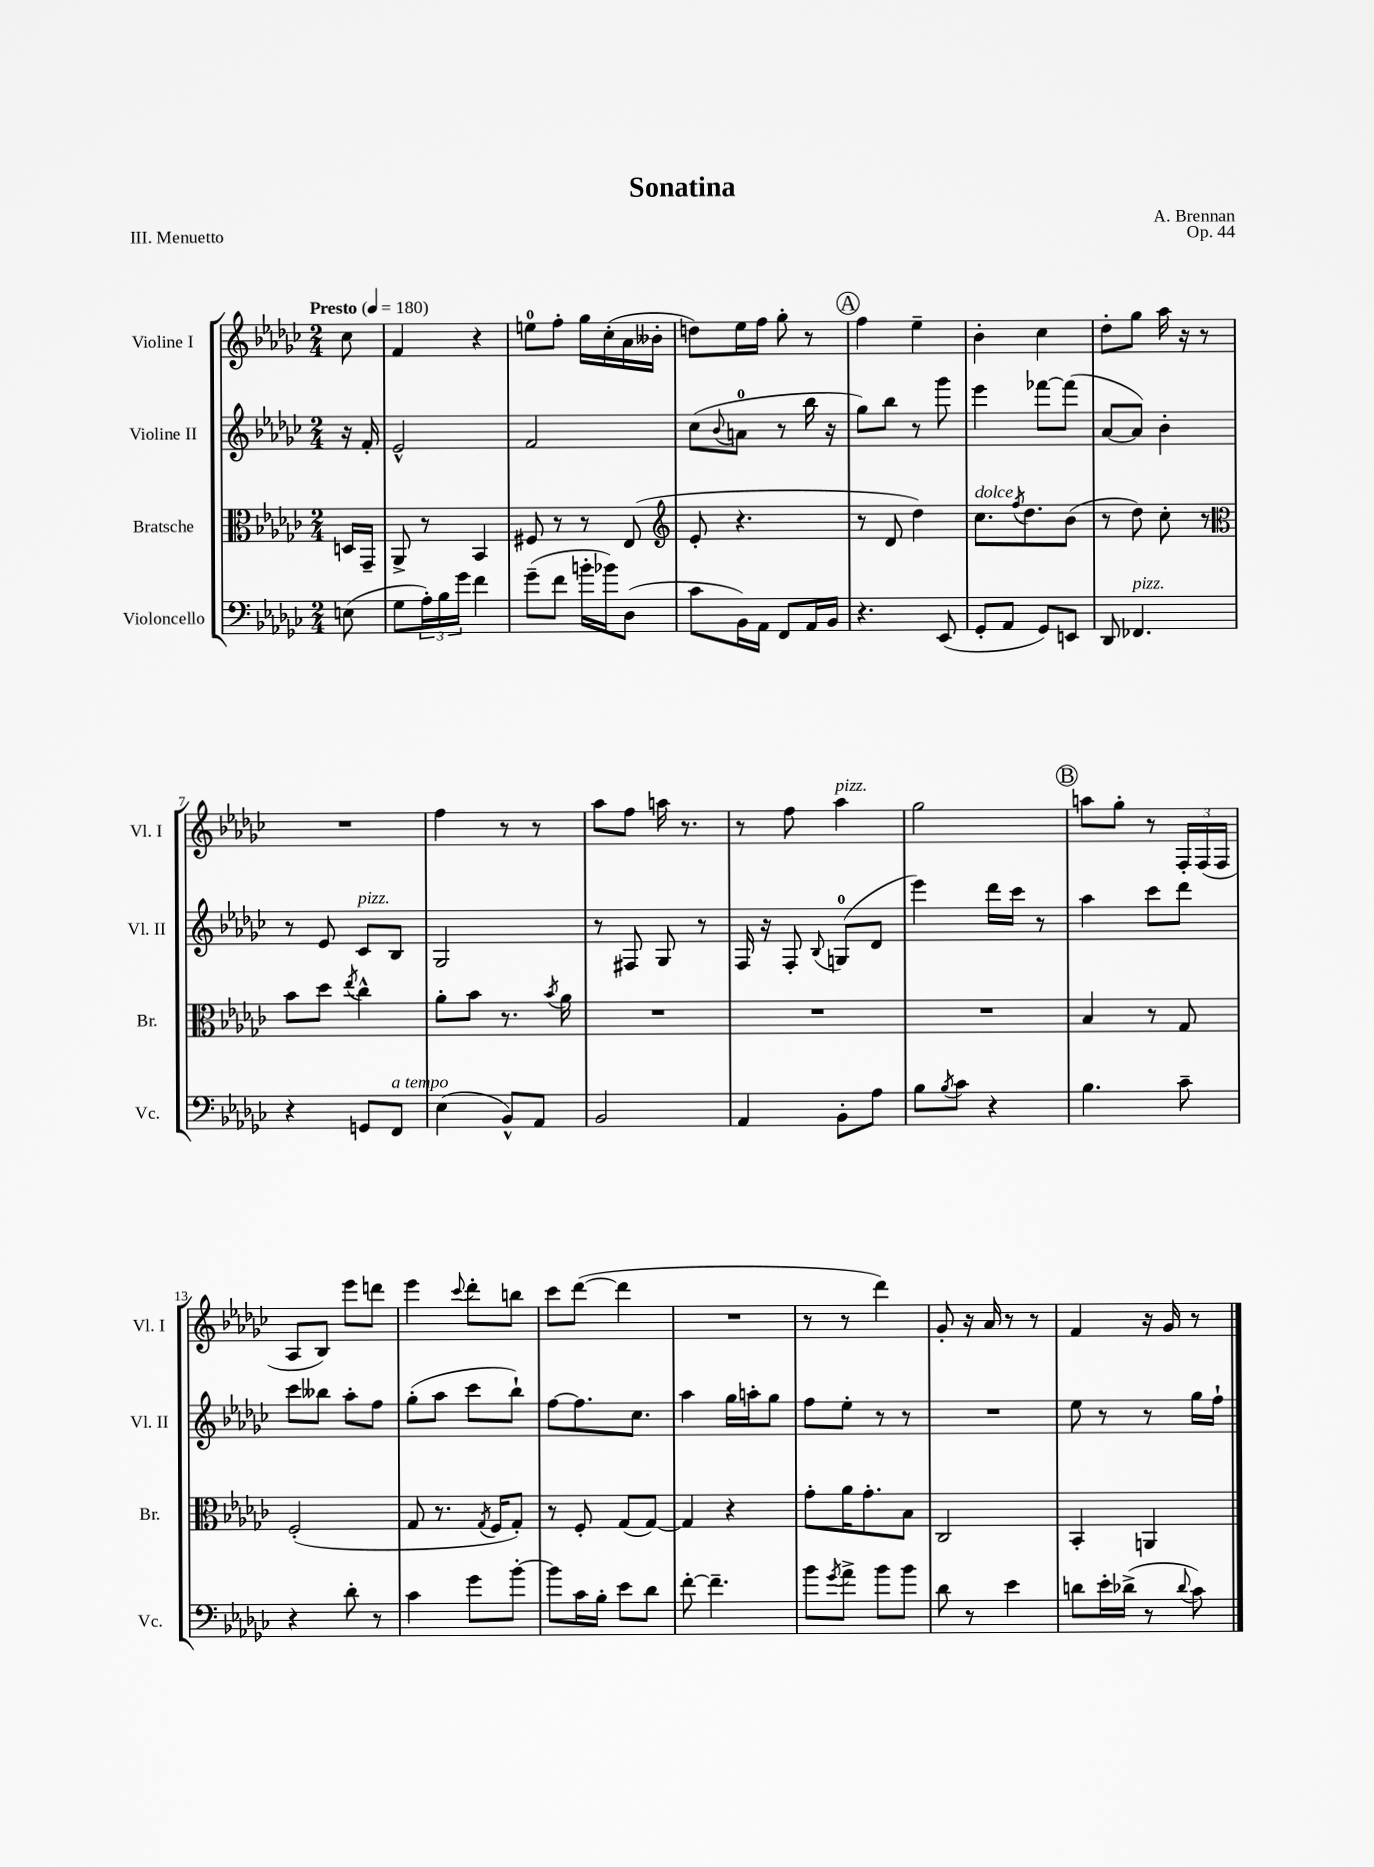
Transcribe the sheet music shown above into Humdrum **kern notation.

**kern	**kern	**kern	**kern
*staff4	*staff3	*staff2	*staff1
*clefF4	*clefC3	*clefG2	*clefG2
*k[b-e-a-d-g-c-]	*k[b-e-a-d-g-c-]	*k[b-e-a-d-g-c-]	*k[b-e-a-d-g-c-]
*M2/4	*M2/4	*M2/4	*M2/4
*MM180	*MM180	*MM180	*MM180
(8E\	16D/LL	16r	8cc-\
.	16GG-~/JJ	16f'/	.
=	=	=	=
8G-\L	8AA-^/	2e-^^/	4f/
24A-'\L)	8r	.	.
24B-\	.	.	.
24g-\JJ	.	.	.
4f\	4BB-/	.	4r
=	=	=	=
(8g-~\L	8F#/	2f/	8ee\L
8f\J	8r	.	8ff'\J
16b'\LL	8r	.	16gg-\LL
16b-\J)	.	.	(16cc-'\
(8D-\J	(8E-/	.	16a-\
.	.	.	16b--'\JJ
=	=	=	=
*	*clefG2	*	*
8c-\L	8e-'/	(8cc-\L	8dd\L)
.	.	8qqb-/	.
16BB-\L)	4.r	8a\J	16ee-\L
16AA-\JJ	.	.	16ff\JJ
8FF/L	.	8r	8gg-'\
16AA-/L	.	16bb-\	8r
16BB-/JJ	.	16r	.
=	=	=	=
4.r	8r	8gg-\L)	4ff\
.	8d-/	8bb-\J	.
.	4dd-\)	8r	4ee-~\
(8EE-/	.	8ggg-\	.
=	=	=	=
8GG-'/L	8.cc-\L	4eee-\	4b-'\
8AA-/J	.	.	.
.	8qff/	.	.
.	8.dd-\	.	.
8GG-/L)	.	[8fff-\L	4cc-\
8EE/J	(8b-\J	(8fff-\]J	.
=	=	=	=
8DD-/	8r	[8a-/L	8dd-'\L
4.FF-/	8dd-\)	8a-/]J)	8gg-\J
.	8cc-'\	4b-'\	16aa-\
.	.	.	16r
.	8r	.	8r
=	=	=	=
*	*clefC3	*	*
4r	8b-\L	8r	2r
.	8dd-\J	8e-/	.
.	8qee-/	.	.
8GG/L	4cc-^^\	8c-/L	.
8FF/J	.	8B-/J	.
=	=	=	=
(4E-\	8a-'\L	2G-/	4ff\
.	8b-\J	.	.
8BB-^^/L)	8.r	.	8r
8AA-/J	.	.	8r
.	8qb-/	.	.
.	16a-\	.	.
=	=	=	=
2BB-/	2r	8r	8aa-\L
.	.	8F#/	8ff\J
.	.	8G-/	16aa\
.	.	.	8.r
.	.	8r	.
=	=	=	=
4AA-/	2r	16F/	8r
.	.	16r	.
.	.	8F'/	8ff\
.	.	8qqB-/	.
8BB-'\L	.	(8G/L	4aa-\
8A-\J	.	8d-/J	.
=	=	=	=
8B-\L	2r	4eee-\)	2gg-\
8qB-/	.	.	.
8c-\J	.	.	.
4r	.	16ddd-\LL	.
.	.	16ccc-\JJ	.
.	.	8r	.
=	=	=	=
4.B-\	4B-/	4aa-\	8aa\L
.	.	.	8gg-'\J
.	8r	8ccc-\L	8r
8c-~\	8G-/	8ddd-\J	24F'/LL
.	.	.	(24F/
.	.	.	24F/JJ
=	=	=	=
4r	(2F'/	8ccc-\L	8A-/L
.	.	8bb--\J	8B-/J)
8d-'\	.	8aa-'\L	8eee-\L
8r	.	8ff\J	8ddd\J
=	=	=	=
4c-\	8G-/	(8gg-'\L	4eee-\
.	8.r	8aa-\J	.
.	.	.	8qqccc-/
8g-\L	.	8ccc-\L	8ddd-'\L
.	8qG-/	.	.
.	16F/LK	.	.
[8b-'\J	8G-'/J)	8bb-`\J)	8bb\J
=	=	=	=
8b-\]L	8r	[8ff\L	8ccc-\L
16c-\L	8F'/	8.ff\]	([8ddd-\J
16B-'\JJ	.	.	.
8e-\L	(8G-/L	.	4ddd-\]
.	.	8.cc-\J	.
8d-\J	[8G-/J)	.	.
=	=	=	=
[8f'\	4G-/]	4aa-\	2r
4.f~\]	.	.	.
.	4r	16gg-\LL	.
.	.	16aa'\J	.
.	.	8gg-\J	.
=	=	=	=
8b-\L	8g-'\L	8ff\L	8r
8qg-/	.	.	.
8a-^\J	16a-\K	8ee-'\J	8r
.	8.g-'\	.	.
8b-\L	.	8r	4ddd-\)
8b-\J	8B-\J	8r	.
=	=	=	=
8d-\	2C-/	2r	8g-'/
8r	.	.	16r
.	.	.	16a-/
4e-\	.	.	8r
.	.	.	8r
=	=	=	=
8d\L	4BB-'/	8ee-\	4f/
16e-'\L	.	8r	.
(16d-^\JJ	.	.	.
8r	4AA/	8r	16r
.	.	.	16g-/
8qqd-/	.	.	.
8c-\)	.	16gg-\LL	8r
.	.	16ff`\JJ	.
==	==	==	==
*-	*-	*-	*-
